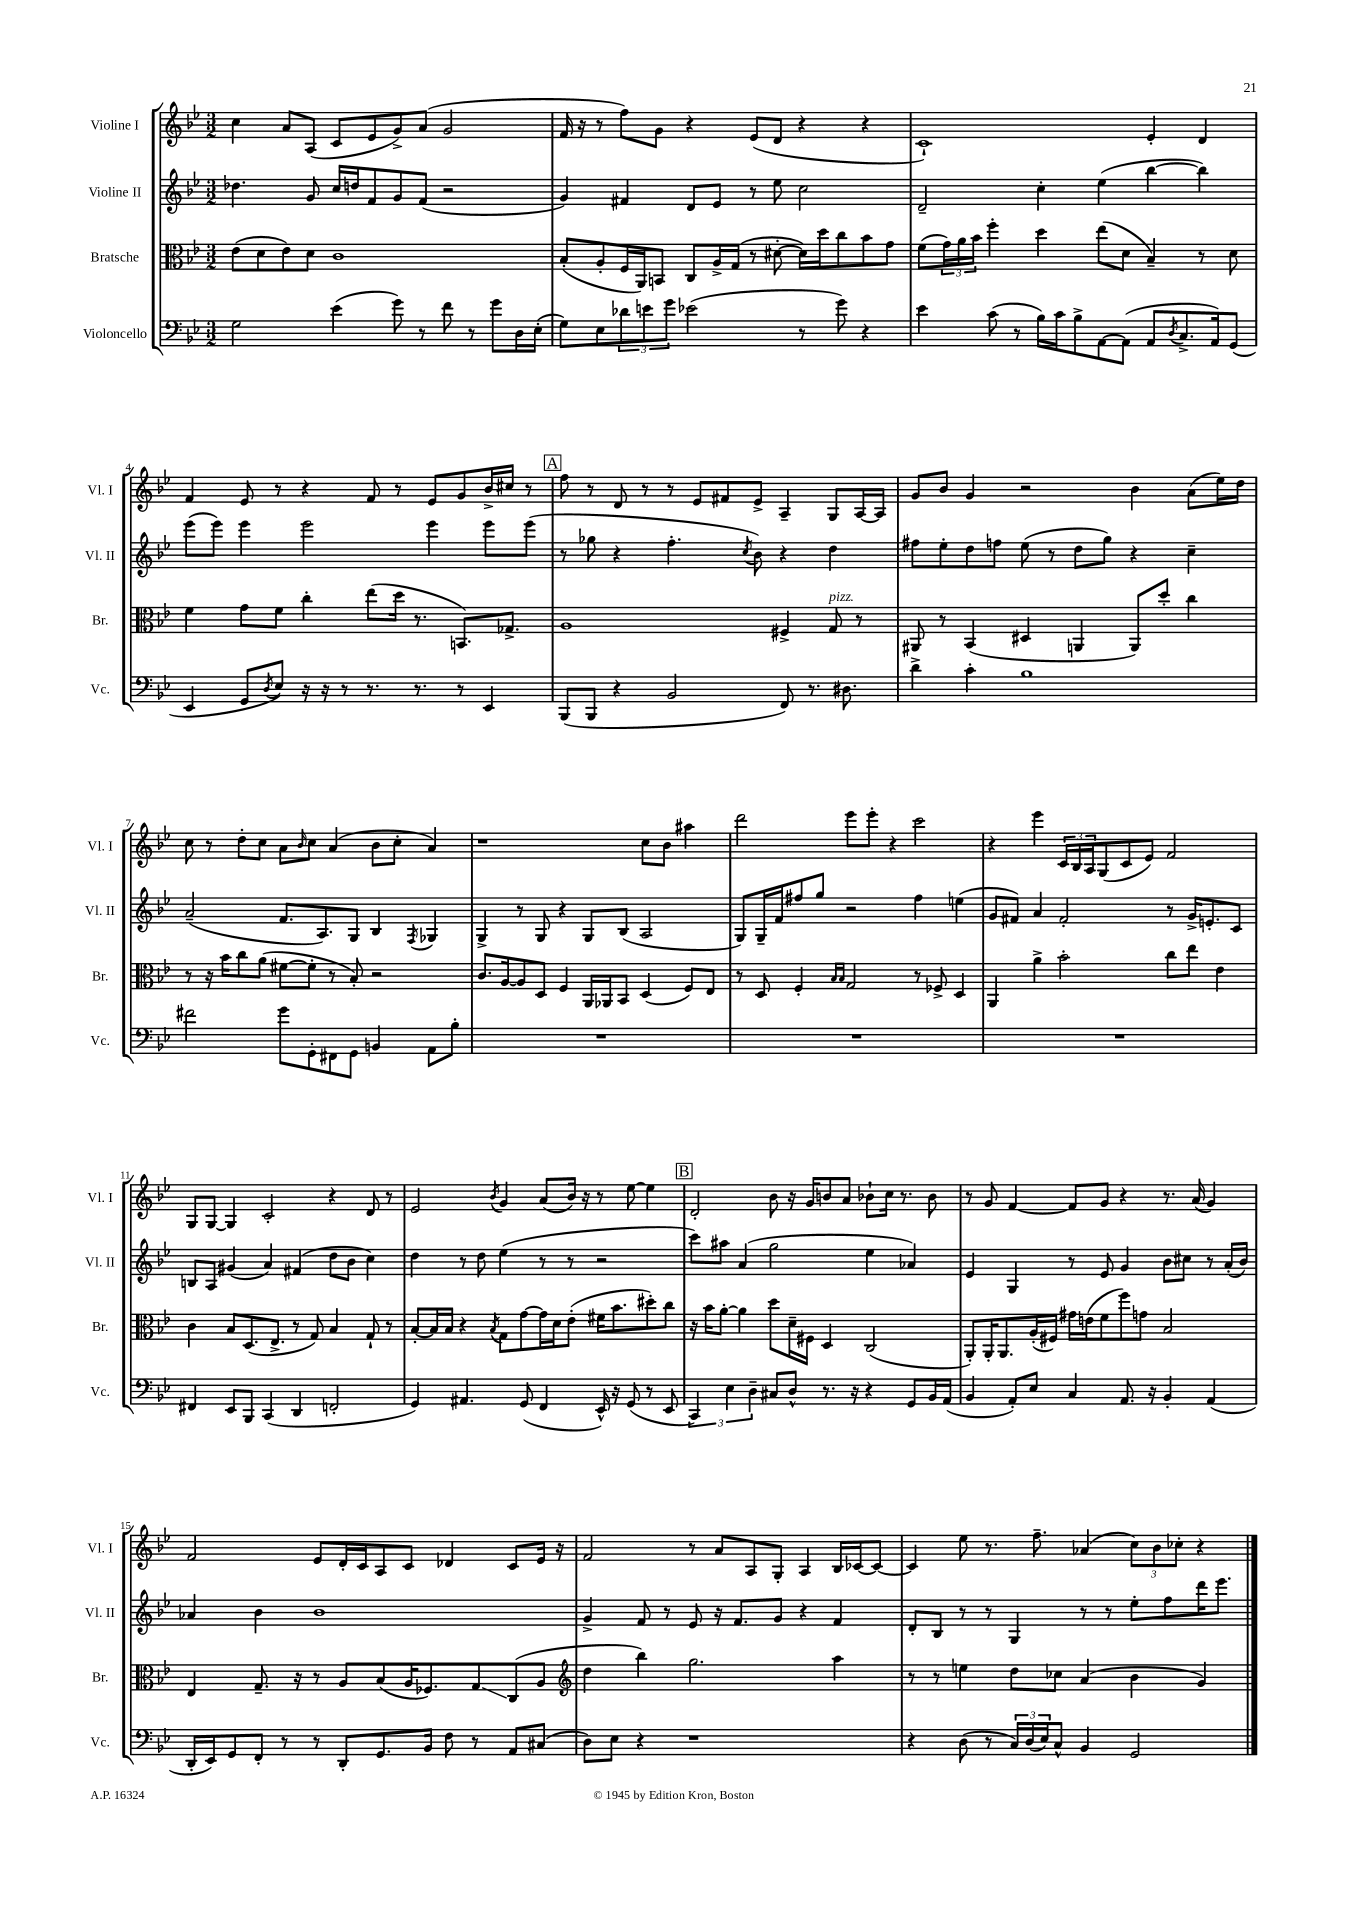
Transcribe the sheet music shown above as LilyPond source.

<<
\new StaffGroup <<
\new Staff = "s0" \with { instrumentName = "Violine I" shortInstrumentName = "Vl. I" } {
    \clef treble \key bes \major \numericTimeSignature \time 3/2
    c''4 a'8 a8( c'8 ees'8 g'8->) a'8( g'2 |
    f'16 r16 r8 f''8) g'8 r4 ees'8( d'8 r4 r4 |
    c'1-!) ees'4-. d'4 |
    f'4 ees'8 r8 r4 f'8 r8 ees'8 g'8 bes'16-> cis''16 r8 |
    \mark \markup { \box "A" } f''8 r8 d'8 r8 r8 ees'8 fis'8 ees'8-> a4-- g8 a16~ a16 |
    g'8 bes'8 g'4 r2 bes'4 a'8( ees''16) d''16 |
    c''8 r8 d''8-. c''8 a'8 \grace { bes'16 } c''8 a'4( bes'8 c''8-. a'4) |
    r1 c''8 bes'8 ais''4 |
    d'''2 ees'''8 ees'''8-. r4 c'''2 |
    r4 ees'''4 \tuplet 3/2 { c'16 bes16 a16 } g8( c'8 ees'8) f'2 |
    g8 g8~ g4 c'2-. r4 d'8 r8 |
    ees'2 \acciaccatura { bes'8 } g'4 a'8( bes'16) r16 r8 ees''8~ ees''4 |
    \mark \markup { \box "B" } d'2-. bes'8 r16 g'16 b'8 a'8 bes'8-! c''16 r8. bes'8 |
    r8 g'8 f'4~ f'8 g'8 r4 r8. a'16( g'4) |
    f'2 ees'8 d'16-. c'16 a8 c'8 des'4 c'8 ees'16 r16 |
    f'2 r8 a'8 a8 g8-. a4 bes16 ces'16~ ces'8~ |
    ces'4 ees''8 r8. f''8.-- aes'4( \tuplet 3/2 { c''8) bes'8 ces''8-. } r4 \bar "|." |
}
\new Staff = "s1" \with { instrumentName = "Violine II" shortInstrumentName = "Vl. II" } {
    \clef treble \key bes \major \numericTimeSignature \time 3/2
    des''4. g'8 c''16 d''16 f'8 g'8 f'8( r2 |
    g'4) fis'4 d'8 ees'8 r8 ees''8 c''2 |
    d'2-- c''4-. ees''4( bes''4~ bes''4) |
    ees'''8( ees'''8) ees'''4 ees'''2 ees'''4 ees'''8 ees'''8( |
    \mark \markup { \box "A" } r8 ges''8 r4 f''4.-. \acciaccatura { c''8 } bes'8) r4 d''4 |
    fis''8 ees''8-. d''8 f''8 ees''8( r8 d''8 g''8) r4 c''4-- |
    a'2--( f'8. a8.) g8 bes4 \acciaccatura { f8 } ges4 |
    g4-> r8 g8 r4 g8 bes8( a2 |
    g8) g16-- f'16 fis''8 g''8 r2 fis''4 e''4( |
    g'8 fis'8) a'4 fis'2-. r8 g'16-> e'8.-. c'8 |
    b8 a8 gis'4( a'4) fis'4( d''8 bes'8 c''4) |
    d''4 r8 d''8 ees''4( r8 r8 r2 |
    \mark \markup { \box "B" } c'''8) ais''8 a'4( g''2 ees''4 aes'4) |
    ees'4 g4 r8 ees'8 g'4 bes'8 cis''8 r8 a'16-.( bes'16) |
    aes'4 bes'4 bes'1 |
    g'4-> f'8 r8 ees'8 r16 f'8. g'8 r4 f'4 |
    d'8-. bes8 r8 r8 g4 r8 r8 ees''8-. f''8 d'''16 ees'''8. \bar "|." |
}
\new Staff = "s2" \with { instrumentName = "Bratsche" shortInstrumentName = "Br." } {
    \clef alto \key bes \major \numericTimeSignature \time 3/2
    ees'8( d'8 ees'8) d'8 c'1 |
    bes8-.( a8-. f16 a,16) b,8 c8 a16-> g16( r8 dis'8~-. dis'16) d''16 c''8 bes'8 g'8 |
    f'8( \tuplet 3/2 { g'16) a'16 bes'16 } f''4-. d''4 ees''8( d'8 bes4--) r8 d'8 |
    f'4 g'8 f'8 c''4-. ees''8( d''16 r8. b,8.) ges8.-> |
    \mark \markup { \box "A" } a1 fis4-> g8^\markup { \italic "pizz." } r8 |
    ais,8 r8 bes,4( dis4 a,4 a,8) d''8-. c''4 |
    r8 r16 bes'16 c''8 a'8( fis'8~ fis'8-. r8 bes8-.) r2 |
    c'8. a16~ a8 d8 f4 a,16 aes,16 bes,8 d4( f8) ees8 |
    r8 d8 f4-. \grace { bes16 bes16 } g2 r8 fes8-> d4 |
    a,4 a'4-> bes'2-. c''8 ees''8 ees'4 |
    c'4 bes8 d8.( ees8.-> r8 g8) bes4 g8-! r8 |
    bes8~-. bes16 bes16 r4 \acciaccatura { bes8 } g8 g'8~ g'16 d'16 ees'8-.( fis'16 bes'8. dis''8-.) c''8 |
    \mark \markup { \box "B" } r16 bes'16 a'8~-. a'4 d''8 d'16-- fis16 d4 c2( |
    a,8-.) a,16-. a,8. a16-.( fis16) gis'16 e'16( f'8 f''8) g'8 bes2 |
    ees4 g8.-- r16 r8 a8 bes8( a16 fes8.) g8\glissando c8( a8 |
    \clef treble d''4 bes''4) g''2. a''4 |
    r8 r8 e''4 d''8 ces''8 a'4( bes'4 g'4) \bar "|." |
}
\new Staff = "s3" \with { instrumentName = "Violoncello" shortInstrumentName = "Vc." } {
    \clef bass \key bes \major \numericTimeSignature \time 3/2
    g2 ees'4( g'8) r8 f'8 r8 g'8 d16 ees16-.( |
    g8) ees8 \tuplet 3/2 { des'8 e'8 g'8 } ees'2( r8 g'8) r4 |
    ees'4 c'8( r8 bes16) c'16 bes8-> a,8~ a,8( a,8 \acciaccatura { d8 } c8.-> a,16) g,8( |
    ees,4 g,8 \acciaccatura { d8 } ees8) r16 r16 r8 r8. r8. r8 ees,4 |
    \mark \markup { \box "A" } bes,,8( bes,,8 r4 bes,2 f,8) r8. dis8. |
    d'4-> c'4-. bes1 |
    fis'2 g'8 g,8-. fis,8 g,8 b,4 a,8 bes8-. |
    R1. |
    R1. |
    R1. |
    fis,4 ees,8 bes,,8 c,4( d,4 f,2-. |
    g,4) ais,4. g,8( f,4 ees,16-^) r16 g,8( r8 ees,8 |
    \mark \markup { \box "B" } \tuplet 3/2 { c,4) ees4 d4-- } cis8 d8-^ r8. r16 r4 g,8 bes,16 a,16( |
    bes,4 a,8-.) ees8 c4 a,8. r16 bes,4-. a,4( |
    d,16-. ees,16) g,8 f,8-. r8 r8 d,8-. g,8. bes,16 f8 r8 a,8 cis8( |
    d8) ees8 r4 r1 |
    r4 d8( r8 \tuplet 3/2 { c16) d16( ees16) } c8-^ bes,4 g,2 \bar "|." |
}
>>
>>
